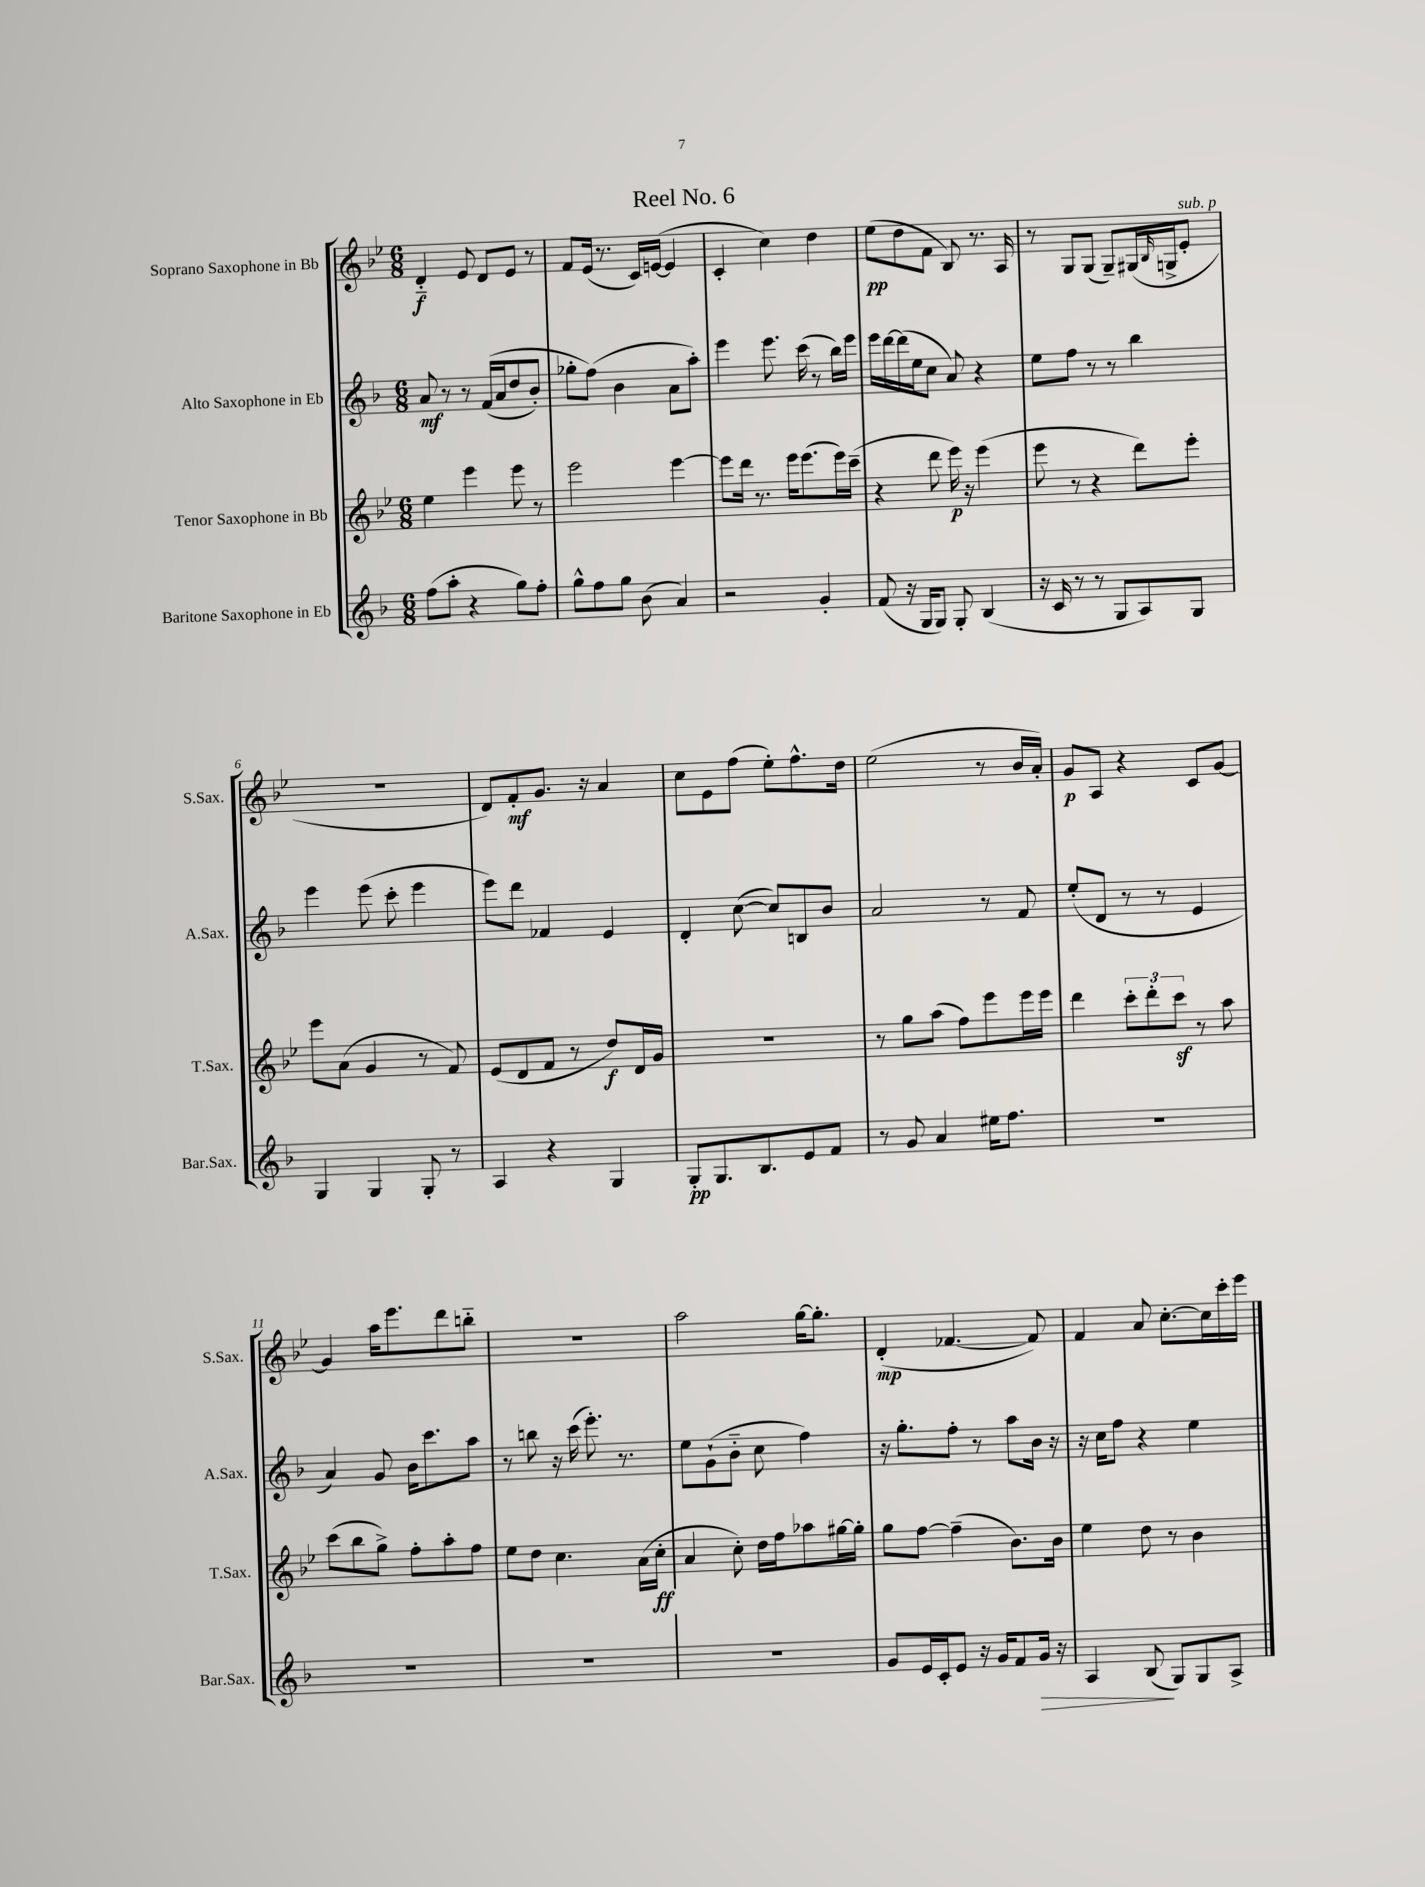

**kern	**dynam	**kern	**dynam	**kern	**dynam	**kern	**dynam
*part4	*part4	*part3	*part3	*part2	*part2	*part1	*part1
*staff4	*staff4	*staff3	*staff3	*staff2	*staff2	*staff1	*staff1
*I"Baritone Saxophone in Eb	*	*I"Tenor Saxophone in Bb	*	*I"Alto Saxophone in Eb	*	*I"Soprano Saxophone in Bb	*
*I'Bar.Sax.	*	*I'T.Sax.	*	*I'A.Sax.	*	*I'S.Sax.	*
*clefG2	*	*clefG2	*	*clefG2	*	*clefG2	*
*k[b-]	*	*k[b-e-]	*	*k[b-]	*	*k[b-e-]	*
*M6/8	*	*M6/8	*	*M6/8	*	*M6/8	*
=1	=1	=1	=1	=1	=1	=1	=1
(8ff\L	.	4ee-\	.	8a/	mf	4d/	f
8aa'\J	.	.	.	8r	.	.	.
4r	.	4eee-\	.	8r	.	8e-/	.
.	.	.	.	((16f/LL	.	8d/L	.
.	.	.	.	16a/J	.	.	.
8gg\L)	.	8eee-\	.	8dd/	.	8e-/J	.
8ff'\J	.	8r	.	8b-'/J)	.	8r	.
=2	=2	=2	=2	=2	=2	=2	=2
8gg^^\L	.	2eee-\	.	8gg-X'\L	.	8f/L	.
8ff\	.	.	.	(8ff\J)	.	(16e-/Jk	.
.	.	.	.	.	.	8.r	.
8gg\J	.	.	.	4b-\	.	.	.
(8b-\	.	.	.	.	.	16c/LL)	.
.	.	.	.	.	.	([16en/JJ	.
4a/)	.	[4eee-\	.	8a\L	.	4e/]	.
.	.	.	.	8aa'\J)	.	.	.
=3	=3	=3	=3	=3	=3	=3	=3
2r	.	8eee-\L]	.	4eee\	.	4c'/	.
.	.	16ddd\Jk	.	.	.	.	.
.	.	8.r	.	.	.	.	.
.	.	.	.	8.eee\	.	4cc\)	.
.	.	16eee-\KL	.	.	.	.	.
.	.	(8.eee-\	.	(16ccc\	.	.	.
4g'/	.	.	.	8r	.	4dd\	.
.	.	16eee-\L)	.	16bb-\LL)	.	.	.
.	.	(16ccc~\JJ	.	16eee\JJ	.	.	.
=4	=4	=4	=4	=4	=4	=4	=4
(8f/	.	4r	.	16eee\LL	.	(8ee-\L	pp
.	.	.	.	[16ddd\	.	.	.
16r	.	.	.	(16ddd\]	.	8dd\	.
16G/KL	.	.	.	16ee\J	.	.	.
8G/J)	.	8ddd\	.	8cc\J	.	8f\J	.
8G'/	.	16eee-\)	p	8a/)	.	8B-/)	.
.	.	16r	.	.	.	.	.
(4B-/	.	(4eee-\	.	4r	.	8.r	.
.	.	.	.	.	.	16A/	.
=5	=5	=5	=5	=5	=5	=5	=5
16r	.	8eee-\	.	8ee\L	.	8r	.
16c/	.	.	.	.	.	.	.
8r	.	8r	.	8ff\J	.	8G/L	.
8r	.	4r	.	8r	.	(8G/J	.
8G/L	.	.	.	8r	.	8G~/L)	.
8A/)	.	8ddd\L)	.	4bb-\	.	(16G#X/L	.
.	.	.	.	.	.	16qqB-/	.
.	.	.	.	.	.	16Gn^/J	.
!	!	!	!	!	!	!LO:TX:a:i:t=sub. p	!
8G/J	.	8eee-'\J	.	.	.	8e-'/J	.
!!LO:LB:g=z
=6	=6	=6	=6	=6	=6	=6	=6
4G/	.	8eee-\L	.	4eee\	.	2.r	.
.	.	(8a\J	.	.	.	.	.
4G/	.	4g/	.	(8eee\	.	.	.
.	.	.	.	8ccc'\	.	.	.
8G'/	.	8r	.	4eee\	.	.	.
8r	.	8f/)	.	.	.	.	.
=7	=7	=7	=7	=7	=7	=7	=7
4A/	.	(8e-/L	.	8eee\L)	.	8d/L)	.
.	.	8d/	.	8ddd\J	.	8f'/	mf
4r	.	8f/J	.	4f-X/	.	8.g/J	.
.	.	8r	.	.	.	.	.
.	.	.	.	.	.	16r	.
4G/	.	8dd/L)	f	4e/	.	4a/	.
.	.	16d/L	.	.	.	.	.
.	.	16g/JJ	.	.	.	.	.
=8	=8	=8	=8	=8	=8	=8	=8
8G'/L	pp	2.r	.	4d'/	.	8cc\L	.
8.G/	.	.	.	.	.	8e-\	.
.	.	.	.	([8cc\	.	(8ff\J	.
8.B-/	.	.	.	.	.	.	.
.	.	.	.	8cc/L])	.	8ee-'\L)	.
8e/	.	.	.	8Bn/	.	8.ff^^\	.
8f/J	.	.	.	8b-/J	.	.	.
.	.	.	.	.	.	16dd\Jk	.
=9	=9	=9	=9	=9	=9	=9	=9
8r	.	8r	.	2a/	.	(2ee-\	.
8g/	.	8gg\L	.	.	.	.	.
4a/	.	(8aa\J	.	.	.	.	.
.	.	8ff\L)	.	.	.	.	.
16ee#X\KL	.	8eee-\	.	8r	.	8r	.
8.ff\J	.	.	.	.	.	.	.
.	.	16eee-\L	.	8f/	.	16b-/LL	.
.	.	16eee-\JJ	.	.	.	16a'/JJ)	.
=10	=10	=10	=10	=10	=10	=10	=10
2.r	.	4ddd\	.	(8ee'/L	.	8g/L	p
.	.	.	.	8d/J	.	8A/J	.
.	.	12ccc'\L	.	8r	.	4r	.
.	.	12ddd'\	.	.	.	.	.
.	.	.	.	8r	.	.	.
.	.	12cccz\J	.	.	.	.	.
.	.	8r	.	4e/	.	8c/L	.
.	.	8aa\	.	.	.	[8g/J	.
!!LO:LB:g=z
=11	=11	=11	=11	=11	=11	=11	=11
2.r	.	(8ccc\L	.	4a/)	.	4g/]	.
.	.	8bb-\	.	.	.	.	.
.	.	8gg^\J)	.	8g/	.	16aa\KL	.
.	.	.	.	.	.	8.eee-\	.
.	.	8ff'\L	.	16b-\KL	.	.	.
.	.	.	.	8.ccc\	.	.	.
.	.	8aa'\	.	.	.	8ddd\	.
.	.	8ff\J	.	8aa\J	.	8bbn\J	.
=12	=12	=12	=12	=12	=12	=12	=12
2.r	.	8ee-\L	.	8r	.	2.r	.
.	.	8dd\J	.	8bbn\	.	.	.
.	.	4.cc\	.	16r	.	.	.
.	.	.	.	(16ccc\	.	.	.
.	.	.	.	8.eee'\)	.	.	.
.	.	.	.	8.r	.	.	.
.	.	(16a\LL	.	.	.	.	.
.	.	16cc'\JJ	ff	.	.	.	.
=13	=13	=13	=13	=13	=13	=13	=13
2.r	.	4a/	.	8ee\L	.	2aa\	.
.	.	.	.	(8g`\	.	.	.
.	.	8cc'\)	.	8b-\J	.	.	.
.	.	16dd\LL	.	8cc\	.	.	.
.	.	16ff\J	.	.	.	.	.
.	.	8aa-X\	.	4ff\)	.	[16gg\KL	.
.	.	.	.	.	.	8.gg'\J]	.
.	.	[16gg#X\L	.	.	.	.	.
.	.	16gg#'\JJ]	.	.	.	.	.
=14	=14	=14	=14	=14	=14	=14	=14
8g/L	.	8gg\L	.	16r	.	(4d'/	mp
.	.	.	.	8.gg'\L	.	.	.
16e/L	.	[8ff\J	.	.	.	.	.
16c'/J	.	.	.	.	.	.	.
8e/J	.	(4ff~\]	.	8ff'\J	.	[4.f-X/	.
16r	.	.	.	8r	.	.	.
16g/KL	.	.	.	.	.	.	.
8f/	.	8.b-\L)	.	8aa\L	.	.	.
!	!LO:HP:b	!	!	!	!	!	!
16g/Jk	>	.	.	16b-\Jk	.	8f-/])	.
16r	.	16b-\Jk	.	16r	.	.	.
=15	=15	=15	=15	=15	=15	=15	=15
4A/	.	4ee-\	.	16r	.	4f/	.
.	.	.	.	16cc\KL	.	.	.
.	.	.	.	8ff\J	.	.	.
(8B-/	.	8dd\	.	4r	.	8a/	.
8G/L)	]	8r	.	.	.	[8.cc'\L	.
8G/	.	4b-\	.	4ee\	.	.	.
.	.	.	.	.	.	16cc\L]	.
8A^/J	.	.	.	.	.	16ccc'\	.
.	.	.	.	.	.	16eee-\JJ	.
==	==	==	==	==	==	==	==
*-	*-	*-	*-	*-	*-	*-	*-
